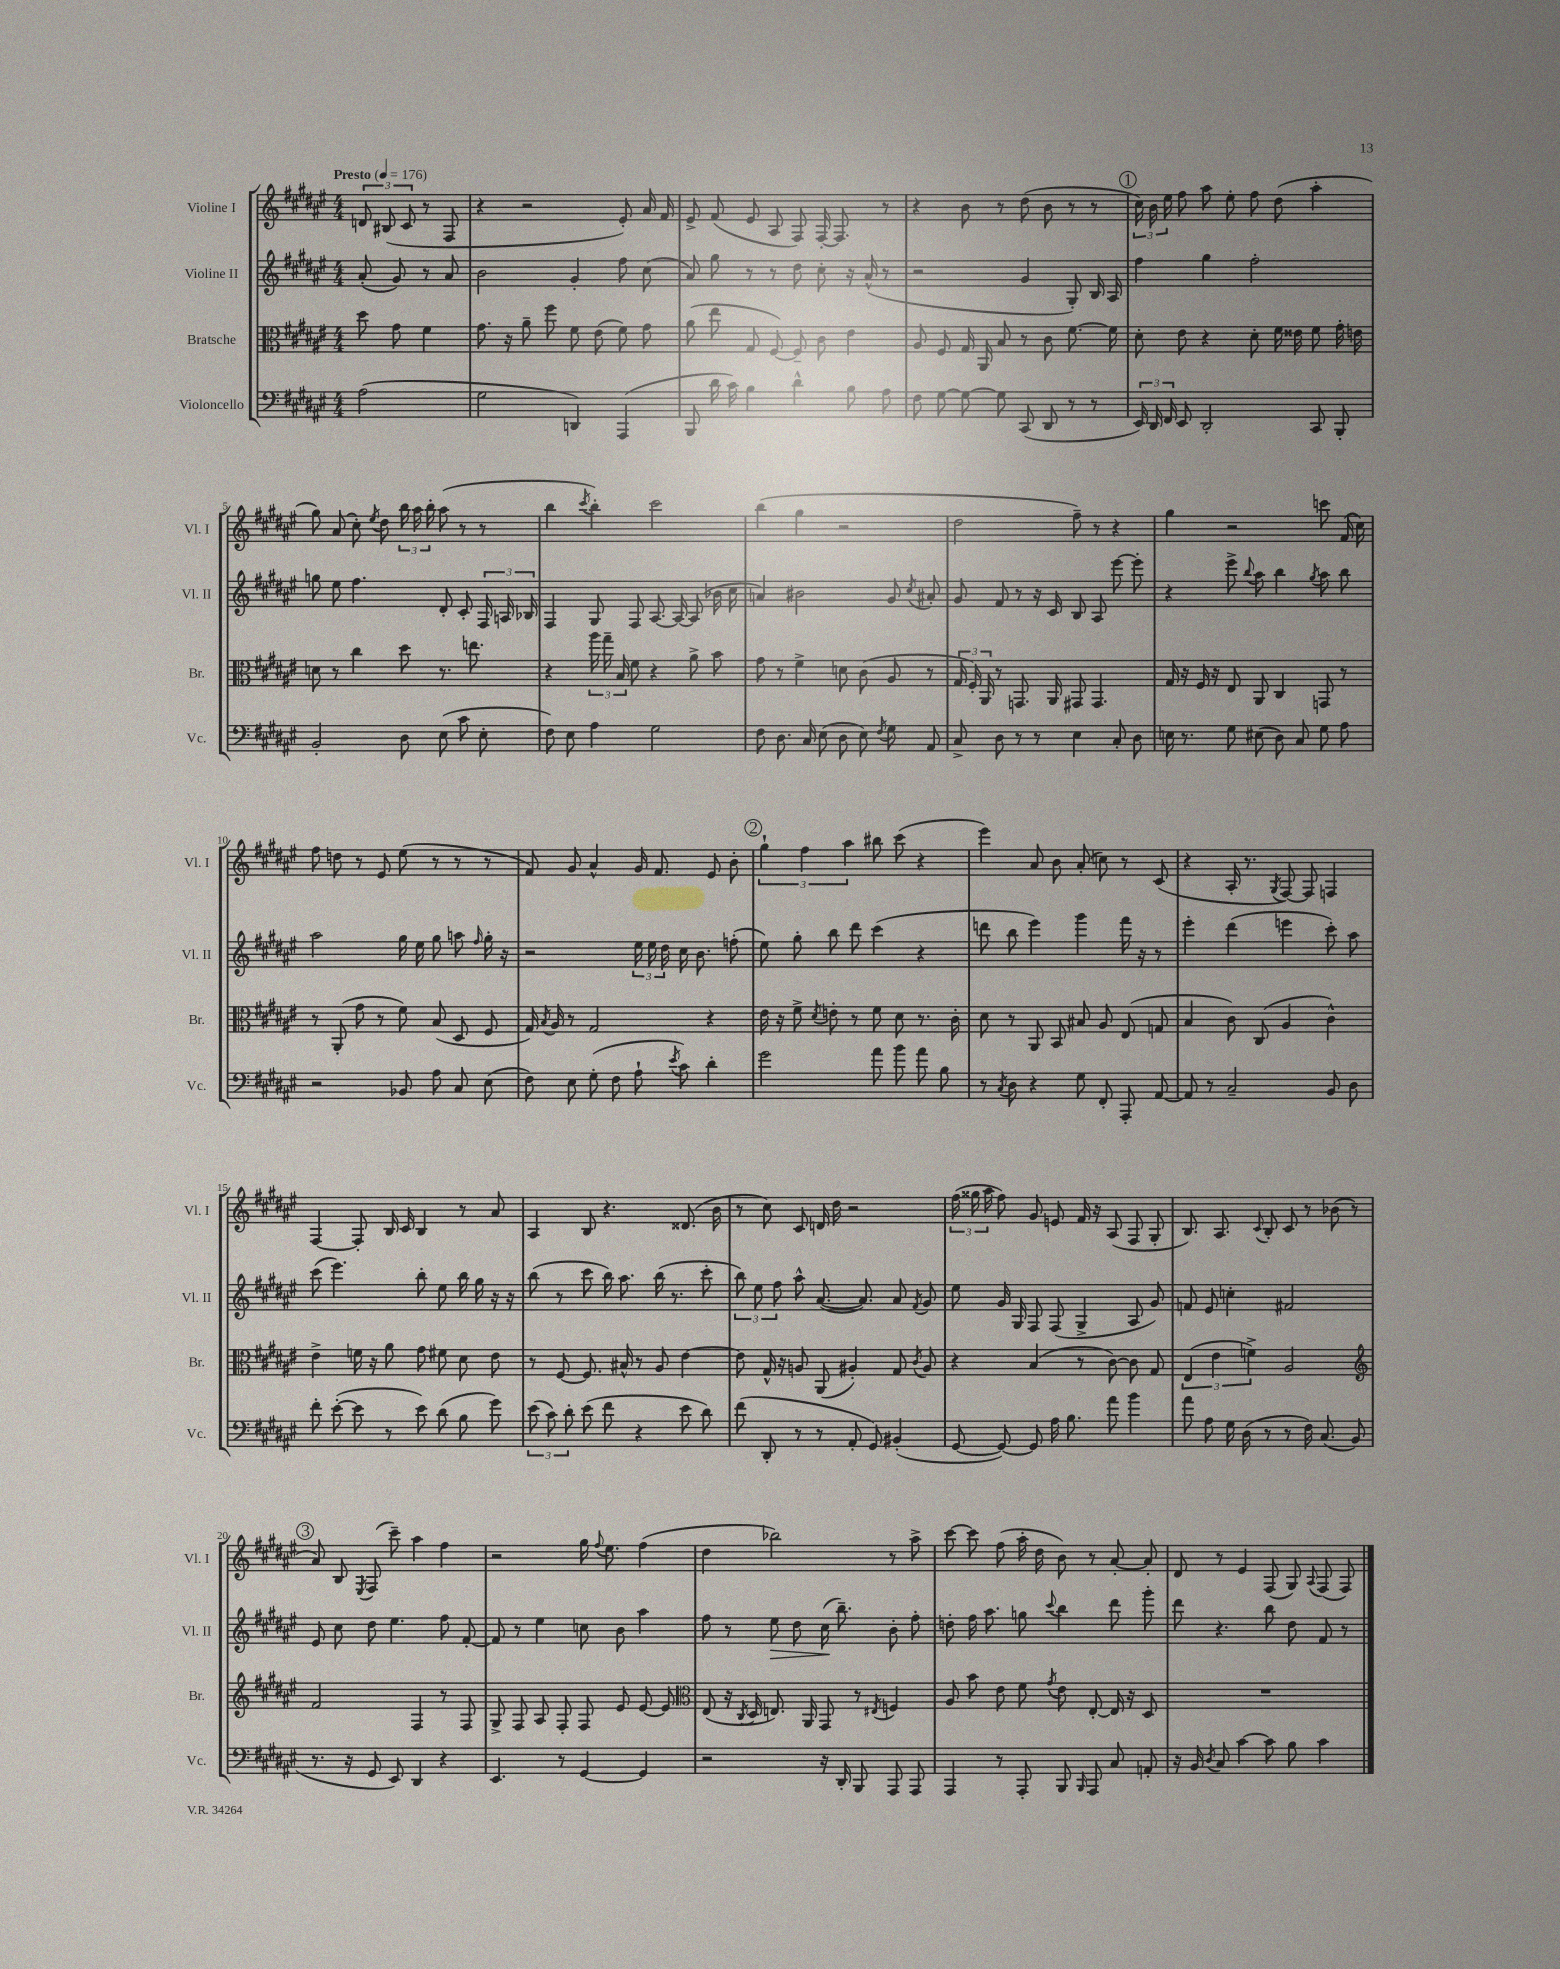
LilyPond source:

<<
\new StaffGroup <<
\new Staff = "s0" \with { instrumentName = "Violine I" shortInstrumentName = "Vl. I" } {
    \clef treble \key fis \major \numericTimeSignature \time 4/4 \partial 2 \tempo "Presto" 4 = 176
    \autoBeamOff \tuplet 3/2 { d'8 bis8( cis'8 } r8 fis8 |
    r4 r2 eis'8-.) ais'16 fis'16 |
    eis'8-> fis'8( eis'8 ais8 fis8) fis16~-. fis8. r8 |
    r4 b'8 r8 dis''8( b'8 r8 r8 |
    \mark \markup { \circle "1" } \tuplet 3/2 { cis''16) b'16 eis''16 } fis''8 ais''8 eis''8-. fis''8 dis''8( ais''4-. |
    gis''8) ais'8( cis''8-.) \acciaccatura { eis''8 } dis''8 \tuplet 3/2 { b''16 ais''16 b''16-. } ais''8( r8 r8 |
    b''4 \acciaccatura { cis'''8 } b''4-.) cis'''2 |
    b''4( gis''4 r2 |
    dis''2 fis''8--) r8 r4 |
    gis''4 r2 c'''8 fis'16( cis''16) |
    fis''8 d''8 r8 eis'8 eis''8( r8 r8 r8 |
    fis'8) gis'8 ais'4-^ gis'16 fis'8. eis'8 b'8-. |
    \mark \markup { \circle "2" } \tuplet 3/2 { gis''4-! fis''4 ais''4 } bis''8 cis'''8( r4 |
    eis'''4) ais'8 b'8 ais'8-.( c''8) r8 cis'8( |
    r4 ais16-. r8. \acciaccatura { gis8 } fis8~) fis8 f4 |
    fis4~ fis8-. b16 cis'16 b4 r8 ais'8 |
    ais4 b8 r4. disis'8.( b'16 |
    r8 cis''8) cis'8 d'16 dis''16 r2 |
    \tuplet 3/2 { fis''16( gisis''16 ais''16 } fis''8) gis'8 e'8 fis'16 r16 ais8( fis8 gis8-. |
    b8.) ais8. \appoggiatura { cis'8 } b8-. cis'8 r8 bes'8( r8 |
    \mark \markup { \circle "3" } ais'8) b8 \acciaccatura { eis8 } fis8( cis'''8--) ais''4 fis''4 |
    r2 gis''16 \appoggiatura { fis''8 } eis''8. fis''4( |
    dis''4 bes''2) r8 ais''8-> |
    cis'''8~ cis'''8 fis''8( ais''16-. dis''16 b'8) r8 ais'8~-. ais'8-. |
    dis'8 r8 eis'4 fis8( gis8) \appoggiatura { ais8 } fis8( fis8) \bar "|." |
}
\new Staff = "s1" \with { instrumentName = "Violine II" shortInstrumentName = "Vl. II" } {
    \clef treble \key fis \major \numericTimeSignature \time 4/4 \partial 2
    \autoBeamOff ais'8-.( gis'8) r8 ais'8 |
    b'2 gis'4-. fis''8 cis''8( |
    ais'8) gis''8 r8 r8 dis''8 cis''8-. r16 ais'16-^( r8 |
    r2 gis'4 gis8-.) b16 ais16 |
    \mark \markup { \circle "1" } fis''4 gis''4 fis''2-. |
    g''8 eis''8 fis''4. dis'8-. cis'8-. \tuplet 3/2 { fis16 a16 bes16 } |
    fis4 gis8 fis8 ais8.~ ais16~ ais8( bes'16 cis''16 |
    a'4) bis'2 gis'8 \acciaccatura { cis''8 } ais'8-. |
    gis'8 fis'8 r8 r16 cis'16 b8 ais8 eis'''8~ eis'''8-. |
    r4 eis'''8-> \appoggiatura { b''8 } ais''8 b''4 \acciaccatura { gis''8 } ais''8 b''8 |
    ais''2 gis''16 eis''16 gis''8 a''8 \grace { fis''16 } gis''16-. r16 |
    r2 \tuplet 3/2 { eis''16 eis''16 dis''16 } cis''16 b'8. f''8-.( |
    \mark \markup { \circle "2" } eis''8) gis''8-. b''8 dis'''8 cis'''4( r4 |
    d'''8 b''8 eis'''4) gis'''4 fis'''16 r16 r8 |
    eis'''4-. dis'''4( e'''4 cis'''8-.) ais''8 |
    cis'''8( eis'''4.) b''8-. eis''8 b''16 gis''16 r16 r16 |
    b''8( r8 cis'''8 b''16) ais''8. b''16( r8. cis'''8-. |
    \tuplet 3/2 { b''8) eis''8 fis''8 } ais''8-^ ais'8.~( ais'8.) ais'8 \acciaccatura { fis'8 } gis'8 |
    eis''8 gis'16 gis16 fis8 fis8( gis4-> ais8 gis'8) |
    f'8 eis'8 c''4-. fis'2 |
    \mark \markup { \circle "3" } eis'8 cis''8 dis''8 eis''4. fis''8 fis'8~-. |
    fis'8 r8 eis''4 c''8 b'8 ais''4 |
    fis''8 r8 eis''8\> dis''8 cis''16\!( b''8.--) b'8-. fis''8-. |
    d''8-. fis''16 ais''8. g''8 \appoggiatura { cis'''8 } b''4 dis'''8 gis'''8-. |
    dis'''8 r4. b''8 dis''8 fis'8 r8 \bar "|." |
}
\new Staff = "s2" \with { instrumentName = "Bratsche" shortInstrumentName = "Br." } {
    \clef alto \key fis \major \numericTimeSignature \time 4/4 \partial 2
    \autoBeamOff dis''8 gis'8 fis'4 |
    gis'8. r16 ais'8-- fis''8 fis'8 eis'8( fis'8) gis'8 |
    ais'8( eis''8 gis8 fis8~) fis8-- cis'8 eis'4 |
    ais8 fis8 gis16 ais,16 b8 r8 cis'8 fis'8.~ fis'16 |
    \mark \markup { \circle "1" } dis'8-. eis'8 r4 dis'8-. fis'16 eisis'16 fis'8 gis'16-. e'16 |
    d'8 r8 cis''4 dis''8 r8. e''8. |
    r4 \tuplet 3/2 { ais''16 gis''16-- b16 } fis'8 r4 ais'8-> b'8 |
    gis'8 r8 fis'4-> d'8 cis'8( ais8 r8 |
    \tuplet 3/2 { gis16 fis16-.) ais,16 } r8 g,8. ais,16 gis,8 gis,4. |
    gis16 r16 fis16 r16 eis8 ais,8 cis4 g,8 r8 |
    r8 ais,8-.( gis'8 r8 fis'8) b8( dis8 fis8 |
    gis16) \acciaccatura { b8 } ais16 r8 gis2 r4 |
    \mark \markup { \circle "2" } eis'16 r16 fis'8-> \acciaccatura { dis'8 } e'8-. r8 fis'8 dis'8 r8. cis'16-. |
    dis'8 r8 ais,8 b,8 bis8 ais8 eis8( g8 |
    b4 cis'8) cis8( ais4 cis'4-^) |
    eis'4-> f'16 r16 ais'8 gis'8 fis'8 dis'8 eis'8 |
    r8 fis8~ fis8. bis16-^ r8 ais8 eis'4~ |
    eis'8 gis16-^ r16 a8 ais,8( ais4-.) gis8 \acciaccatura { cis'8 } ais8 |
    r4 b4( r8 cis'8~) cis'8 gis8 |
    \tuplet 3/2 { eis4( eis'4 f'4->) } ais2 |
    \mark \markup { \circle "3" } \clef treble fis'2 fis4 r8 fis8 |
    gis8-> fis8 ais8 fis8-. fis8 eis'8 eis'8~ eis'8 |
    \clef alto eis8( r16 \acciaccatura { cis8 } dis16 e8.) ais,16 gis,8 r8 \acciaccatura { eis8 } f4 |
    ais8 b'8 eis'8 fis'8 \acciaccatura { gis'8 } eis'8 eis8~-. eis16 r16 dis8 |
    R1 \bar "|." |
}
\new Staff = "s3" \with { instrumentName = "Violoncello" shortInstrumentName = "Vc." } {
    \clef bass \key fis \major \numericTimeSignature \time 4/4 \partial 2
    \autoBeamOff ais2( |
    gis2 d,4) ais,,4( |
    b,,8 dis'16 cis'16) b4 dis'4-^ b8 ais8 |
    fis8 gis8~ gis8~ gis8 cis,8( dis,8 r8 r8 |
    \mark \markup { \circle "1" } \tuplet 3/2 { eis,16) dis,16 fis,16 } eis,8 dis,2-. cis,8 b,,8-. |
    b,2-. dis8 eis8( cis'8 eis8-. |
    fis8) eis8 ais4 gis2 |
    fis8 dis8. cis16 eis8( dis8 eis8) \acciaccatura { fis8 } gis8 ais,8 |
    cis8-> dis8 r8 r8 eis4 cis8-. dis8 |
    e16 r8. gis8 eis8( dis8) cis8 gis8 ais8 |
    r2 bes,8 ais8 cis8 eis8( |
    fis8) eis8 gis8-.( fis8 ais8-! \acciaccatura { eis'8 } cis'8) dis'4-. |
    \mark \markup { \circle "2" } gis'2 ais'8 b'8 ais'8 b8 |
    r8 \acciaccatura { cis8 } dis8 r4 gis8 fis,8-. ais,,8-. ais,8~ |
    ais,8 r8 cis2-- b,8 dis8 |
    fis'8-. eis'8~-.( eis'8 r8 eis'8) dis'8( b8 gis'8) |
    \tuplet 3/2 { eis'8( cis'8) dis'8-. } eis'8( fis'8 r4 eis'8 dis'8) |
    fis'8( dis,8-. r8 r8 ais,8-. gis,8) bis,4-.( |
    gis,8~ gis,8~) gis,8 ais16 b8. ais'8 b'4 |
    ais'8 ais8 gis16 dis16( r8 r8 fis16) cis8.( b,8 |
    \mark \markup { \circle "3" } r8. r16 gis,8 eis,8) dis,4 r4 |
    eis,4. r8 gis,4~ gis,4 |
    r2 r16 dis,16-. b,,8 ais,,8 ais,,8 |
    ais,,4 r8 ais,,8-. b,,8 \grace { b,,16 } ais,,8 cis8 a,8-. |
    r16 b,16 \acciaccatura { dis8 } cis8 cis'4~ cis'8 b8 cis'4 \bar "|." |
}
>>
>>
